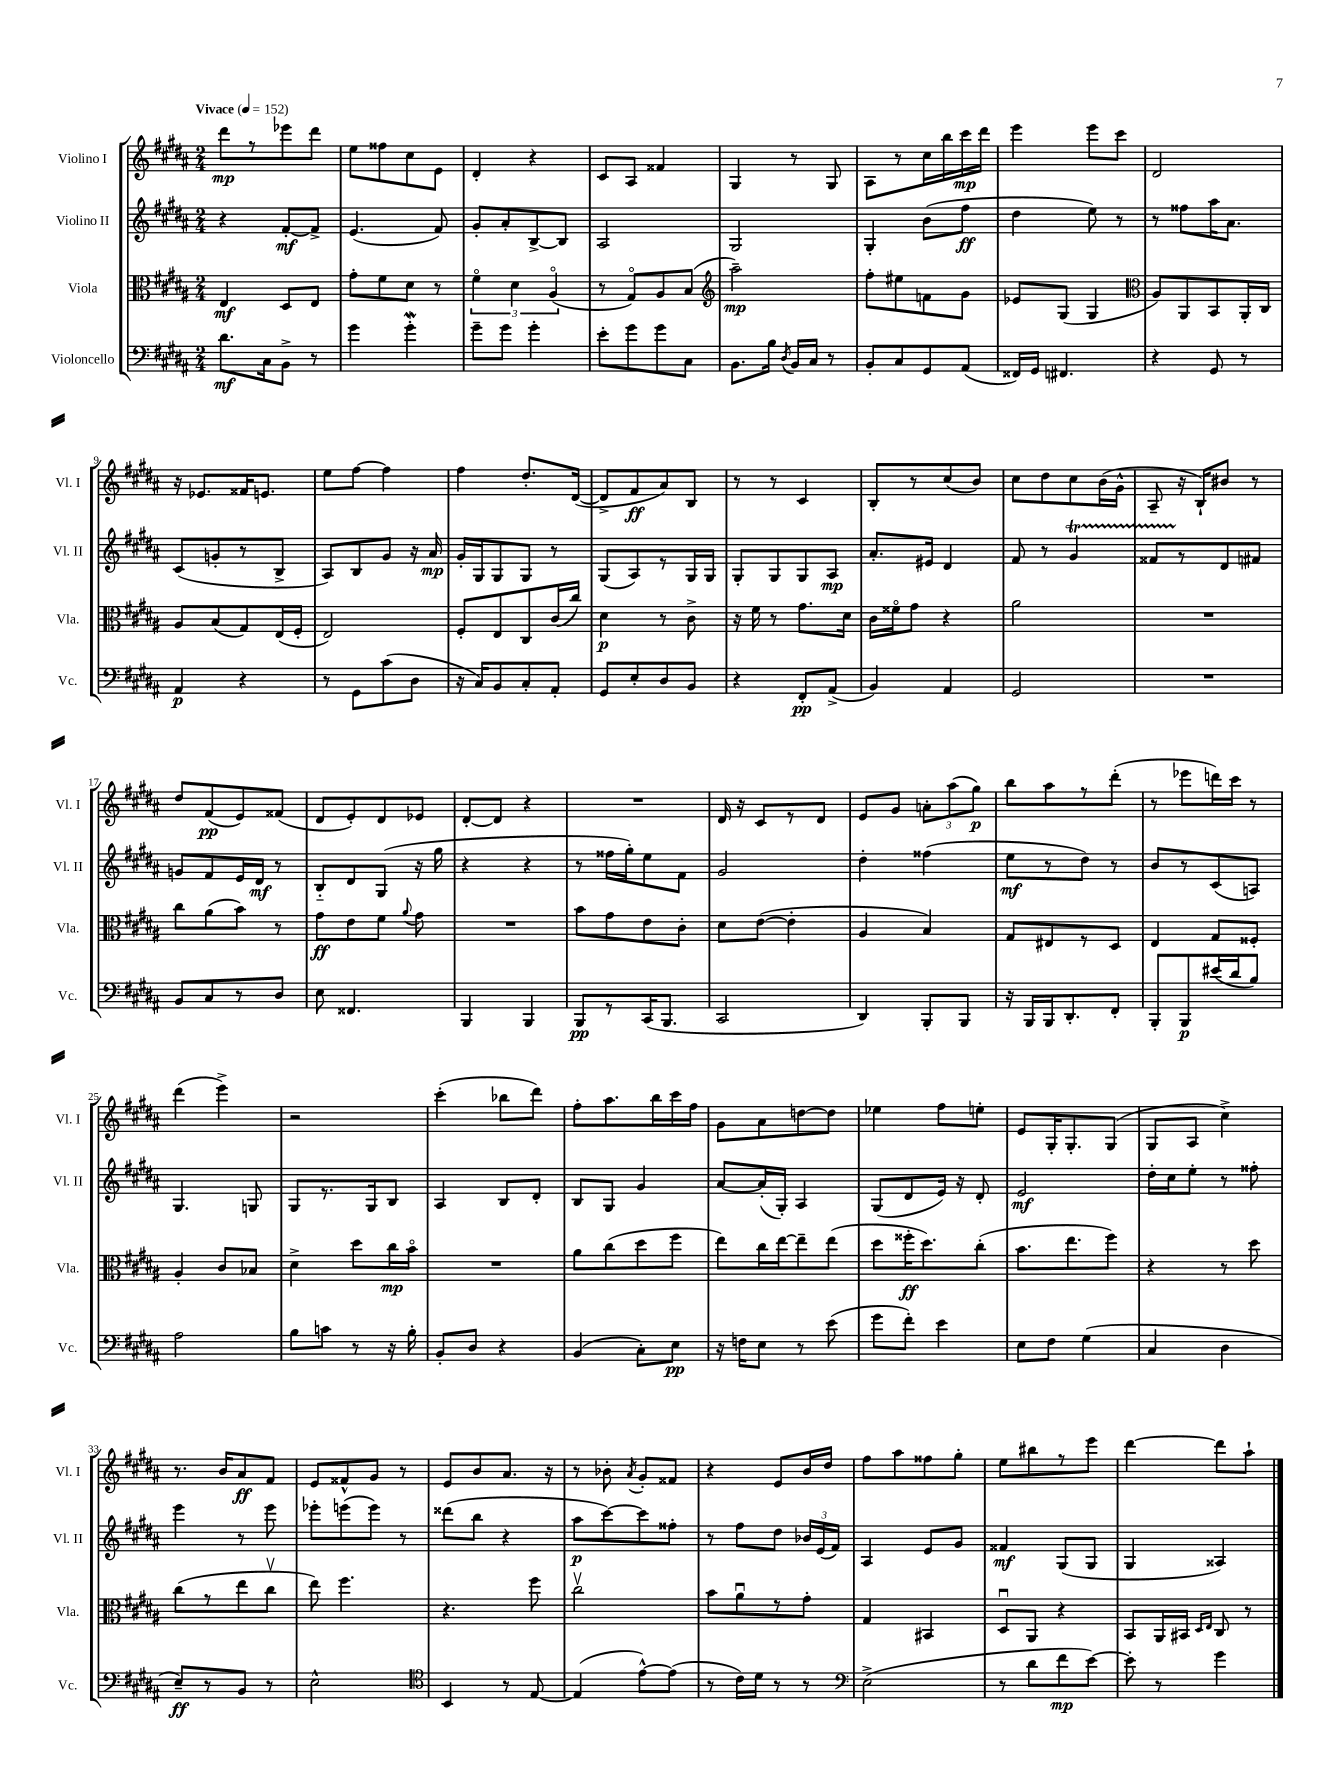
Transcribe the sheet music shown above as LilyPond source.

<<
\new StaffGroup <<
\new Staff = "s0" \with { instrumentName = "Violino I" shortInstrumentName = "Vl. I" } {
    \clef treble \key b \major \numericTimeSignature \time 2/4 \tempo "Vivace" 4 = 152
    \autoBeamOff dis'''8[\mp r8 ees'''8 dis'''8] |
    e''8[ fisis''8 cis''8 e'8] |
    dis'4-. r4 |
    cis'8[ ais8] fisis'4 |
    gis4 r8 gis8 |
    ais8[ r8 cis''16 b''16 cis'''16\mp dis'''16] |
    e'''4 e'''8[ cis'''8] |
    dis'2 |
    r16 ees'8.[ fisis'16 e'8.] |
    e''8[ fis''8]~ fis''4 |
    fis''4 dis''8.[-. dis'16]~( |
    dis'8[-> fis'8\ff ais'8) b8] |
    r8 r8 cis'4 |
    b8[-. r8 cis''8( b'8]) |
    cis''8[ dis''8 cis''8 b'16( gis'16]-^ |
    ais8-- r16 b16[-!) bis'8] r8 |
    dis''8[ fis'8\pp( e'8) fisis'8]( |
    dis'8[ e'8-.) dis'8 ees'8] |
    dis'8[~-. dis'8] r4 |
    R2 |
    dis'16 r16 cis'8[ r8 dis'8] |
    e'8[ gis'8] \tuplet 3/2 { a'8[-. ais''8( gis''8]\p) } |
    b''8[ ais''8 r8 dis'''8]-.( |
    r8 ees'''8[ d'''16) cis'''16] r8 |
    dis'''4( e'''4->) |
    r2 |
    cis'''4-.( bes''8[ dis'''8]) |
    fis''8[-. ais''8. b''16 cis'''16 fis''16] |
    gis'8[ ais'8 d''8~ d''8] |
    ees''4 fis''8[ e''8]-. |
    e'8[ gis16-. gis8.-. gis8]( |
    gis8[ ais8] cis''4->) |
    r8. b'16[ ais'8\ff fis'8] |
    e'8[ fisis'8-^ gis'8] r8 |
    e'8[ b'8 ais'8.] r16 |
    r8 bes'8-. \acciaccatura { ais'8 } gis'8[-. fisis'8] |
    r4 e'8[ b'16 dis''16] |
    fis''8[ ais''8 fisis''8 gis''8]-. |
    e''8[ bis''8 r8 e'''8] |
    dis'''4~ dis'''8[ ais''8]-! \bar "|." |
}
\new Staff = "s1" \with { instrumentName = "Violino II" shortInstrumentName = "Vl. II" } {
    \clef treble \key b \major \numericTimeSignature \time 2/4
    \autoBeamOff r4 fis'8[~-.\mf fis'8]-> |
    e'4.( fis'8) |
    gis'8[-. ais'8-. b8~-> b8] |
    ais2 |
    gis2 |
    gis4-. b'8[( fis''8]\ff |
    dis''4 e''8) r8 |
    r8 fisis''8[ ais''16 ais'8.] |
    cis'8[( g'8-. r8 b8]-> |
    ais8[) b8 gis'8] r16 ais'16\mp |
    gis'16[-. gis16 gis8 gis8] r8 |
    gis8[( ais8) r8 gis16 gis16] |
    gis8[-. gis8 gis8 ais8]\mp |
    ais'8.[-. eis'16] dis'4 |
    fis'8 r8 gis'4\startTrillSpan |
    fisis'8[ r8\stopTrillSpan dis'8 fis'8] |
    g'8[ fis'8 e'16 dis'16]\mf r8 |
    b8[-_ dis'8 gis8]( r16 gis''16 |
    r4 r4 |
    r8 fisis''16[ gis''16-.) e''8 fis'8] |
    gis'2 |
    dis''4-. fisis''4( |
    e''8[\mf r8 dis''8]) r8 |
    b'8[ r8 cis'8( a8]) |
    gis4. g8 |
    gis8[ r8. gis16 b8] |
    ais4 b8[ dis'8]-. |
    b8[ gis8] gis'4 |
    ais'8[~ ais'16-.( gis16]-.) ais4 |
    gis8[( dis'8 e'16]) r16 dis'8-. |
    e'2\mf |
    dis''16[-. cis''16 e''8]-. r8 fisis''8-. |
    e'''4 r8 e'''8 |
    ees'''8[-. e'''8( e'''8]) r8 |
    disis'''8[( b''8] r4 |
    ais''8[\p cis'''8~) cis'''8 fisis''8]-. |
    r8 fis''8[ dis''8] \tuplet 3/2 { bes'16[ e'16( fis'16]) } |
    ais4 e'8[ gis'8] |
    fisis'4\mf gis8[( gis8] |
    gis4 aisis4) \bar "|." |
}
\new Staff = "s2" \with { instrumentName = "Viola" shortInstrumentName = "Vla." } {
    \clef alto \key b \major \numericTimeSignature \time 2/4
    \autoBeamOff e4\mf dis8[ e8] |
    gis'8[-. fis'8 dis'8] r8 |
    \tuplet 3/2 { fis'4\flageolet dis'4 ais4\flageolet( } |
    r8 gis8[\flageolet) ais8 b8]( |
    \clef treble ais''2--\mp) |
    fis''8[-. eis''8 f'8 gis'8] |
    ees'8[ gis8]( gis4 |
    \clef alto ais8[) ais,8 b,8 ais,16-. cis16] |
    ais8[ b8( gis8) e16( fis16]-. |
    e2) |
    fis8[-. e8 cis8 cis'16( cis''16]) |
    dis'4\p r8 cis'8-> |
    r16 fis'16 r8 gis'8.[ dis'16] |
    cis'16[ fisis'16\flageolet gis'8] r4 |
    ais'2 |
    R2 |
    cis''8[ ais'8( b'8]) r8 |
    gis'8[\ff e'8 fis'8] \appoggiatura { ais'8 } gis'8 |
    R2 |
    b'8[ gis'8 e'8 cis'8]-. |
    dis'8[ e'8]~( e'4-. |
    ais4 b4) |
    gis8[ eis8 r8 dis8] |
    e4 gis8[ fisis8]-. |
    ais4-. cis'8[ bes8] |
    dis'4-> dis''8[ cis''16\mp b'16]\flageolet |
    R2 |
    ais'8[ cis''8( dis''8 fis''8] |
    e''8[) cis''16 e''16~ e''8-- e''8]( |
    dis''8[ fisis''16-.\ff dis''8.) cis''8]-.( |
    b'8.[ e''8. fis''8]) |
    r4 r8 dis''8 |
    cis''8[( r8 e''8 cis''8]\upbow |
    e''8) fis''4. |
    r4. fis''8 |
    cis''2\upbow |
    b'8[ ais'8\downbow r8 gis'8]-. |
    gis4 bis,4 |
    dis8[\downbow ais,8] r4 |
    b,8[ ais,16 bis,16] \grace { dis16[ e16] } cis8 r8 \bar "|." |
}
\new Staff = "s3" \with { instrumentName = "Violoncello" shortInstrumentName = "Vc." } {
    \clef bass \key b \major \numericTimeSignature \time 2/4
    \autoBeamOff dis'8.[\mf cis16 b,8]-> r8 |
    gis'4 gis'4-.\mordent |
    gis'8[-- gis'8] gis'4-. |
    e'8[-. gis'8 gis'8 cis8] |
    b,8.[ b16] \acciaccatura { dis8 } b,16[ cis16] r8 |
    b,8[-. cis8 gis,8 ais,8]( |
    fisis,16[) gis,16] fis,4. |
    r4 gis,8 r8 |
    ais,4\p r4 |
    r8 gis,8[ cis'8( dis8] |
    r16 cis16[) b,8 cis8-. ais,8]-. |
    gis,8[ e8-. dis8 b,8] |
    r4 fis,8[-.\pp ais,8]->( |
    b,4) ais,4 |
    gis,2 |
    R2 |
    b,8[ cis8 r8 dis8] |
    e8 fisis,4. |
    b,,4 b,,4 |
    b,,8[\pp r8 cis,16( b,,8.] |
    cis,2 |
    dis,4) b,,8[-. b,,8] |
    r16 b,,16[ b,,16 dis,8.-. fis,8]-. |
    b,,8[-. b,,8\p eis'16( dis'16 b8]) |
    ais2 |
    b8[ c'8] r8 r16 b16-. |
    b,8[-. dis8] r4 |
    b,4( cis8[-.) e8]\pp |
    r16 f16[ e8] r8 e'8( |
    gis'8[ fis'8]-.) e'4 |
    e8[ fis8] gis4( |
    cis4 dis4 |
    e8[--\ff) r8 b,8] r8 |
    e2-^ |
    \clef tenor b,4 r8 e8~ |
    e4( e'8[~-^) e'8]( |
    r8 cis'16[) dis'16] r8 r8 |
    \clef bass e2->( |
    r8 dis'8[ fis'8\mp e'8]~) |
    e'8-. r8 gis'4 \bar "|." |
}
>>
>>
